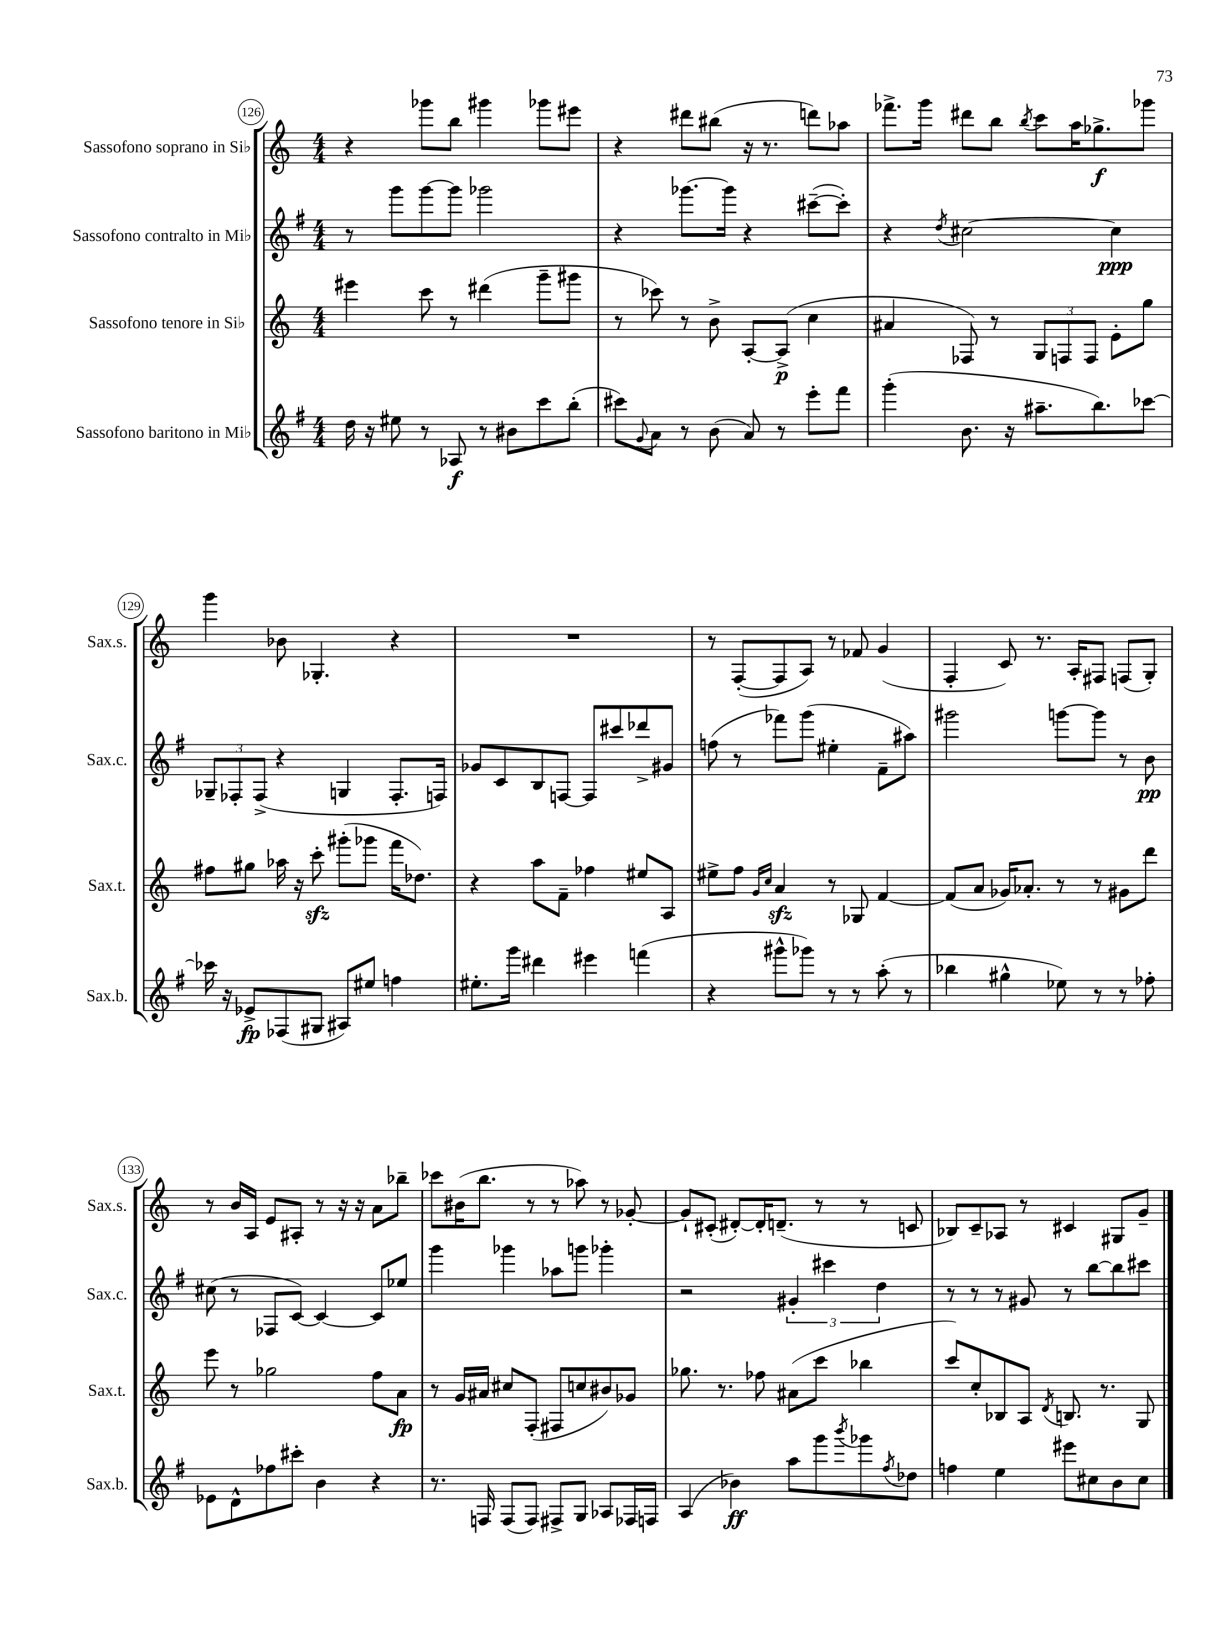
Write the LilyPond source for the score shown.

<<
\new StaffGroup <<
\new Staff = "s0" \with { instrumentName = "Sassofono soprano in Sib" shortInstrumentName = "Sax.s." } {
    \clef treble \key c \major \numericTimeSignature \time 4/4
    r4 ges'''8 b''8 gis'''4 ges'''8 eis'''8 |
    r4 dis'''8 bis''8( r16 r8. d'''8) aes''8 |
    fes'''8.-> g'''16 dis'''8 b''8 \acciaccatura { b''8 } c'''8 a''16 ges''8.->\f ges'''8 |
    g'''4 bes'8 ges4.-. r4 |
    R1 |
    r8 f8~-.( f8 a8) r8 fes'8 g'4( |
    f4-. c'8) r8. a16-. fis8 f8( g8-.) |
    r8 b'16 a16 e'8 ais8-. r8 r16 r16 a'8 bes''8-- |
    ces'''8 bis'16( b''8. r8 r8 aes''8) r8 ges'8~-. |
    ges'8-! cis'8-.( dis'8~-.) dis'16-. d'8.--( r8 r8 c'8 |
    bes8) c'8-- aes8 r8 cis'4 gis8 g'8-- \bar "|." |
}
\new Staff = "s1" \with { instrumentName = "Sassofono contralto in Mib" shortInstrumentName = "Sax.c." } {
    \clef treble \key g \major \numericTimeSignature \time 4/4
    r8 g'''8 g'''8~ g'''8 ges'''2 |
    r4 ges'''8.~ ges'''16 r4 cis'''8~--( cis'''8-.) |
    r4 \acciaccatura { d''8 } cis''2~ cis''4\ppp |
    \tuplet 3/2 { ges8-- fes8-. fes8->( } r4 g4 fes8.-. f16) |
    ges'8 c'8 b8 f8~ f8 cis'''8 des'''8-> gis'8 |
    f''8( r8 fes'''8) g'''8( eis''4-. fis'8-- ais''8) |
    gis'''2 g'''8~ g'''8 r8 b'8\pp |
    cis''8( r8 fes8 c'8~) c'4~ c'8 ees''8 |
    g'''4 ges'''4 aes''8 g'''8 ges'''4-. |
    r2 \tuplet 3/2 { gis'4-. cis'''4 d''4 } |
    r8 r8 r8 gis'8 r8 b''8~ b''8 cis'''8 \bar "|." |
}
\new Staff = "s2" \with { instrumentName = "Sassofono tenore in Sib" shortInstrumentName = "Sax.t." } {
    \clef treble \key c \major \numericTimeSignature \time 4/4
    eis'''4 c'''8 r8 dis'''4( g'''8-- gis'''8 |
    r8 ces'''8) r8 b'8-> a8~-. a8->\p( c''4 |
    ais'4 fes8) r8 \tuplet 3/2 { g8 f8 f8 } e'8-. g''8 |
    fis''8 gis''8 aes''16 r16 c'''8-.\sfz gis'''8-.( ges'''8 f'''16 des''8.) |
    r4 a''8 f'8-- fes''4 eis''8 a8 |
    eis''8-> f''8 \grace { g'16 c''16 } a'4\sfz r8 ges8 f'4~ |
    f'8( a'8 ges'16) aes'8.-. r8 r8 gis'8 d'''8 |
    e'''8 r8 ges''2 f''8 a'8\fp |
    r8 g'16 ais'16 cis''8 f8-.( fis8 c''8 bis'8) ges'8 |
    ges''8. r8. fes''8 ais'8( c'''8 bes''4 |
    c'''8) c''8-. bes8 a8 \acciaccatura { d'8 } b8. r8. g8 \bar "|." |
}
\new Staff = "s3" \with { instrumentName = "Sassofono baritono in Mib" shortInstrumentName = "Sax.b." } {
    \clef treble \key g \major \numericTimeSignature \time 4/4
    d''16 r16 eis''8 r8 aes8\f r8 bis'8 c'''8 b''8-.( |
    cis'''8) \appoggiatura { g'8 } a'8 r8 b'8( a'8) r8 e'''8-. fis'''8 |
    g'''4-.( b'8. r16 ais''8.-- b''8.) ces'''8~ |
    ces'''16 r16 ees'8->\fp fes8( gis8 ais8) eis''8 f''4 |
    eis''8.-. g'''16 dis'''4 eis'''4 f'''4( |
    r4 gis'''8-^ ges'''8) r8 r8 a''8-.( r8 |
    bes''4 gis''4-^ ees''8) r8 r8 fes''8-. |
    ees'8 d'8-^ fes''8 cis'''8-. b'4 r4 |
    r8. f16 f8( f8) fis8-> g8 aes8 fes16 f16 |
    a4( bes'4\ff) a''8 g'''8 \acciaccatura { b'''8 } ges'''8 \acciaccatura { fis''8 } des''8 |
    f''4 e''4 eis'''8 cis''8 b'8 cis''8 \bar "|." |
}
>>
>>
\layout { \context { \Score currentBarNumber = #126 \override BarNumber.stencil = #(make-stencil-circler 0.1 0.3 ly:text-interface::print) } }
